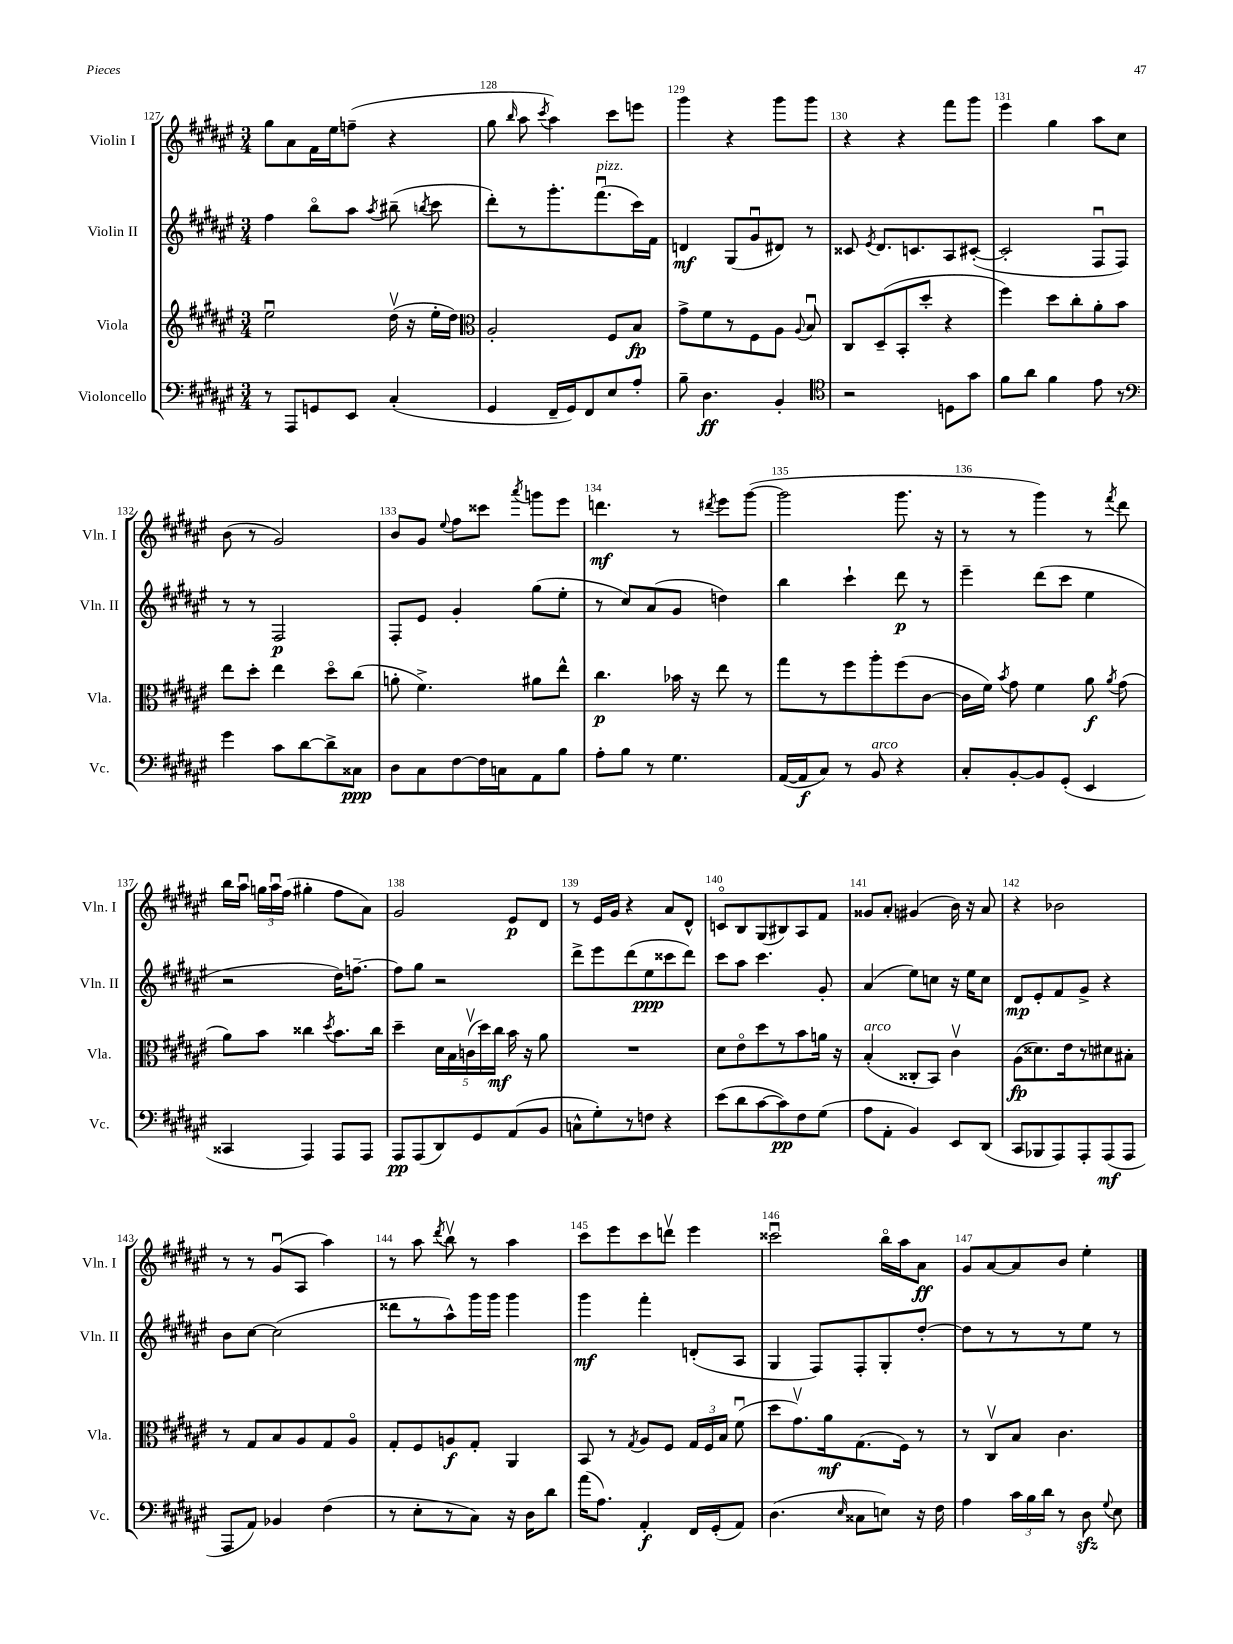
<<
\new StaffGroup <<
\new Staff = "s0" \with { instrumentName = "Violin I" shortInstrumentName = "Vln. I" } {
    \clef treble \key fis \major \numericTimeSignature \time 3/4
    \autoBeamOff gis''8[ ais'8 fis'16 eis''16 f''8]--( r4 |
    gis''8 \grace { b''16 } ais''8 \acciaccatura { cis'''8 } ais''4) cis'''8[ e'''8] |
    gis'''4 r4 gis'''8[ gis'''8] |
    r4 r4 fis'''8[ gis'''8] |
    eis'''4 gis''4 ais''8[ cis''8] |
    b'8( r8 gis'2) |
    b'8[ gis'8] \appoggiatura { eis''8 } fis''8[ cisis'''8] \acciaccatura { ais'''8 } g'''8[ eis'''8] |
    d'''4.\mf r8 \acciaccatura { dis'''8 } eis'''8[ gis'''8]~( |
    gis'''2 gis'''8. r16 |
    r8 r8 gis'''4) r8 \acciaccatura { fis'''8 } dis'''8 |
    b''16[ ais''16]\downbow \tuplet 3/2 { g''16[ ais''16\downbow fis''16]( } gis''4-. fis''8[ ais'8]) |
    gis'2 eis'8[\p dis'8] |
    r8 eis'16[ gis'16] r4 ais'8[ dis'8]-^ |
    c'8[\flageolet b8 gis8( bis8) ais8 fis'8] |
    gisis'8[ ais'8]-. gis'4( b'16) r16 ais'8 |
    r4 bes'2 |
    r8 r8 gis'8[\downbow( ais8] ais''4) |
    r8 ais''8 \acciaccatura { dis'''8 } b''8\upbow r8 ais''4 |
    cis'''8[ eis'''8 cis'''8 d'''8]\upbow eis'''4 |
    cisis'''2\downbow b''16[\flageolet ais''16 ais'8]\ff |
    gis'8[ ais'8~ ais'8 b'8] eis''4-. \bar "|." |
}
\new Staff = "s1" \with { instrumentName = "Violin II" shortInstrumentName = "Vln. II" } {
    \clef treble \key fis \major \numericTimeSignature \time 3/4
    \autoBeamOff fis''4 b''8[\flageolet ais''8] \acciaccatura { ais''8 } bis''8--( \acciaccatura { b''8 } cis'''8 |
    dis'''8[-.) r8 gis'''8.-. fis'''8.\downbow^\markup { \italic "pizz." }( cis'''16) fis'16] |
    d'4\mf gis8[( gis'8\downbow dis'8]) r8 |
    cisis'8 \acciaccatura { eis'8 } dis'8.[ c'8. ais8 cis'8]~-.( |
    cis'2-. fis8[\downbow fis8]) |
    r8 r8 fis2\p |
    fis8[-. eis'8] gis'4-. gis''8[( eis''8]-. |
    r8 cis''8[) ais'8( gis'8] d''4) |
    b''4 cis'''4-! dis'''8\p r8 |
    eis'''4-- dis'''8[( cis'''8] eis''4 |
    r2 dis''16[) f''8.]~-- |
    f''8[ gis''8] r2 |
    dis'''8[-> eis'''8 dis'''8( eis''8\ppp cisis'''8 dis'''8]) |
    cis'''8[ ais''8] cis'''4. gis'8-. |
    ais'4( eis''8[) c''8] r16 eis''16[ c''8] |
    dis'8[\mp eis'8-. fis'8 gis'8]-> r4 |
    b'8[ cis''8]~ cis''2( |
    disis'''8[ r8 ais''8-^) gis'''16 gis'''16] gis'''4 |
    gis'''4\mf fis'''4-. d'8[-.( ais8] |
    gis4 fis8[) fis8-. gis8-. dis''8]~-. |
    dis''8[ r8 r8 r8 eis''8] r8 \bar "|." |
}
\new Staff = "s2" \with { instrumentName = "Viola" shortInstrumentName = "Vla." } {
    \clef treble \key fis \major \numericTimeSignature \time 3/4
    \autoBeamOff eis''2\downbow dis''16\upbow( r16 eis''16[-. dis''16]) |
    \clef alto ais2-. fis8[ b8]\fp |
    gis'8[-> fis'8 r8 fis8 ais8] \appoggiatura { ais8 } b8\downbow |
    cis8[ dis8--( b,8-. dis''8]-. r4 |
    fis''4) dis''8[ cis''8-. ais'8-. b'8] |
    eis''8[ dis''8]-. eis''4 dis''8[\flageolet cis''8]( |
    a'8-. fis'4.->) ais'8[ eis''8]-^ |
    cis''4.\p bes'16 r16 eis''8 r8 |
    gis''8[ r8 fis''8 ais''8-. fis''8( cis'8]~ |
    cis'16[ fis'16]) \acciaccatura { b'8 } gis'8 fis'4 ais'8\f \acciaccatura { ais'8 } gis'8( |
    ais'8[) b'8] cisis''4 \acciaccatura { dis''8 } b'8.[ cisis''16] |
    dis''4-- \tuplet 5/4 { dis'16[ b16 c'16\upbow( dis''16) cis''16]\mf } b'16 r16 ais'8 |
    R2. |
    dis'8[ eis'8\flageolet dis''8 r8 b'8 a'16] r16 |
    b4-.^\markup { \italic "arco" }( cisis8[-. b,8]) cis'4\upbow |
    ais8[\fp( disis'8.) eis'16 r8 dis'8 bis8]-. |
    r8 gis8[ b8 ais8 gis8 ais8]\flageolet |
    gis8[-. fis8 a8\f gis8]-. ais,4 |
    b,8 r8 \acciaccatura { gis8 } ais8[ fis8] \tuplet 3/2 { gis16[ fis16 b16] } fis'8\downbow( |
    dis''8[ gis'8.\upbow) ais'16\mf gis8.( fis16]) r8 |
    r8 cis8[\upbow b8] cis'4. \bar "|." |
}
\new Staff = "s3" \with { instrumentName = "Violoncello" shortInstrumentName = "Vc." } {
    \clef bass \key fis \major \numericTimeSignature \time 3/4
    \autoBeamOff r8 ais,,8[ g,8 eis,8] cis4-.( |
    gis,4 fis,16[-- gis,16) fis,8 eis8 ais8]-. |
    b8-- dis4.\ff b,4-. |
    \clef tenor r2 d8[ gis'8] |
    fis'8[ ais'8] fis'4 eis'8 r8 |
    \clef bass gis'4 cis'8[ dis'8~ dis'8-> cisis8]\ppp |
    dis8[ cis8 fis8~ fis16 c16 ais,8 b8] |
    ais8[-. b8] r8 gis4. |
    ais,16[~( ais,16\f cis8]) r8 b,8^\markup { \italic "arco" } r4 |
    cis8[-. b,8~-. b,8 gis,8]-.( eis,4 |
    cisis,4 ais,,4) ais,,8[ ais,,8] |
    ais,,8[\pp ais,,8( dis,8) gis,8 ais,8( b,8] |
    c8[-^ gis8-.) r8 f8] r4 |
    eis'8[( dis'8 cis'8~ cis'8\pp) fis8 gis8]( |
    ais8[ ais,8]-. b,4) eis,8[ dis,8]( |
    cis,8[ bes,,8 ais,,8) ais,,8-. ais,,8\mf( ais,,8] |
    ais,,8[ ais,8]) bes,4 fis4( |
    r8 eis8[-. r8 cis8]) r16 dis16[ dis'8] |
    ais'16[( ais8.]) ais,4-.\f fis,16[ gis,16-.( ais,8]) |
    dis4.( \grace { eis16 } cisis8[ e8]) r16 fis16 |
    ais4 \tuplet 3/2 { cis'16[ b16 dis'16] } r8 dis8\sfz \appoggiatura { gis8 } eis8 \bar "|." |
}
>>
>>
\layout { \context { \Score currentBarNumber = #127 \override BarNumber.break-visibility = ##(#f #t #t) barNumberVisibility = #all-bar-numbers-visible } }
